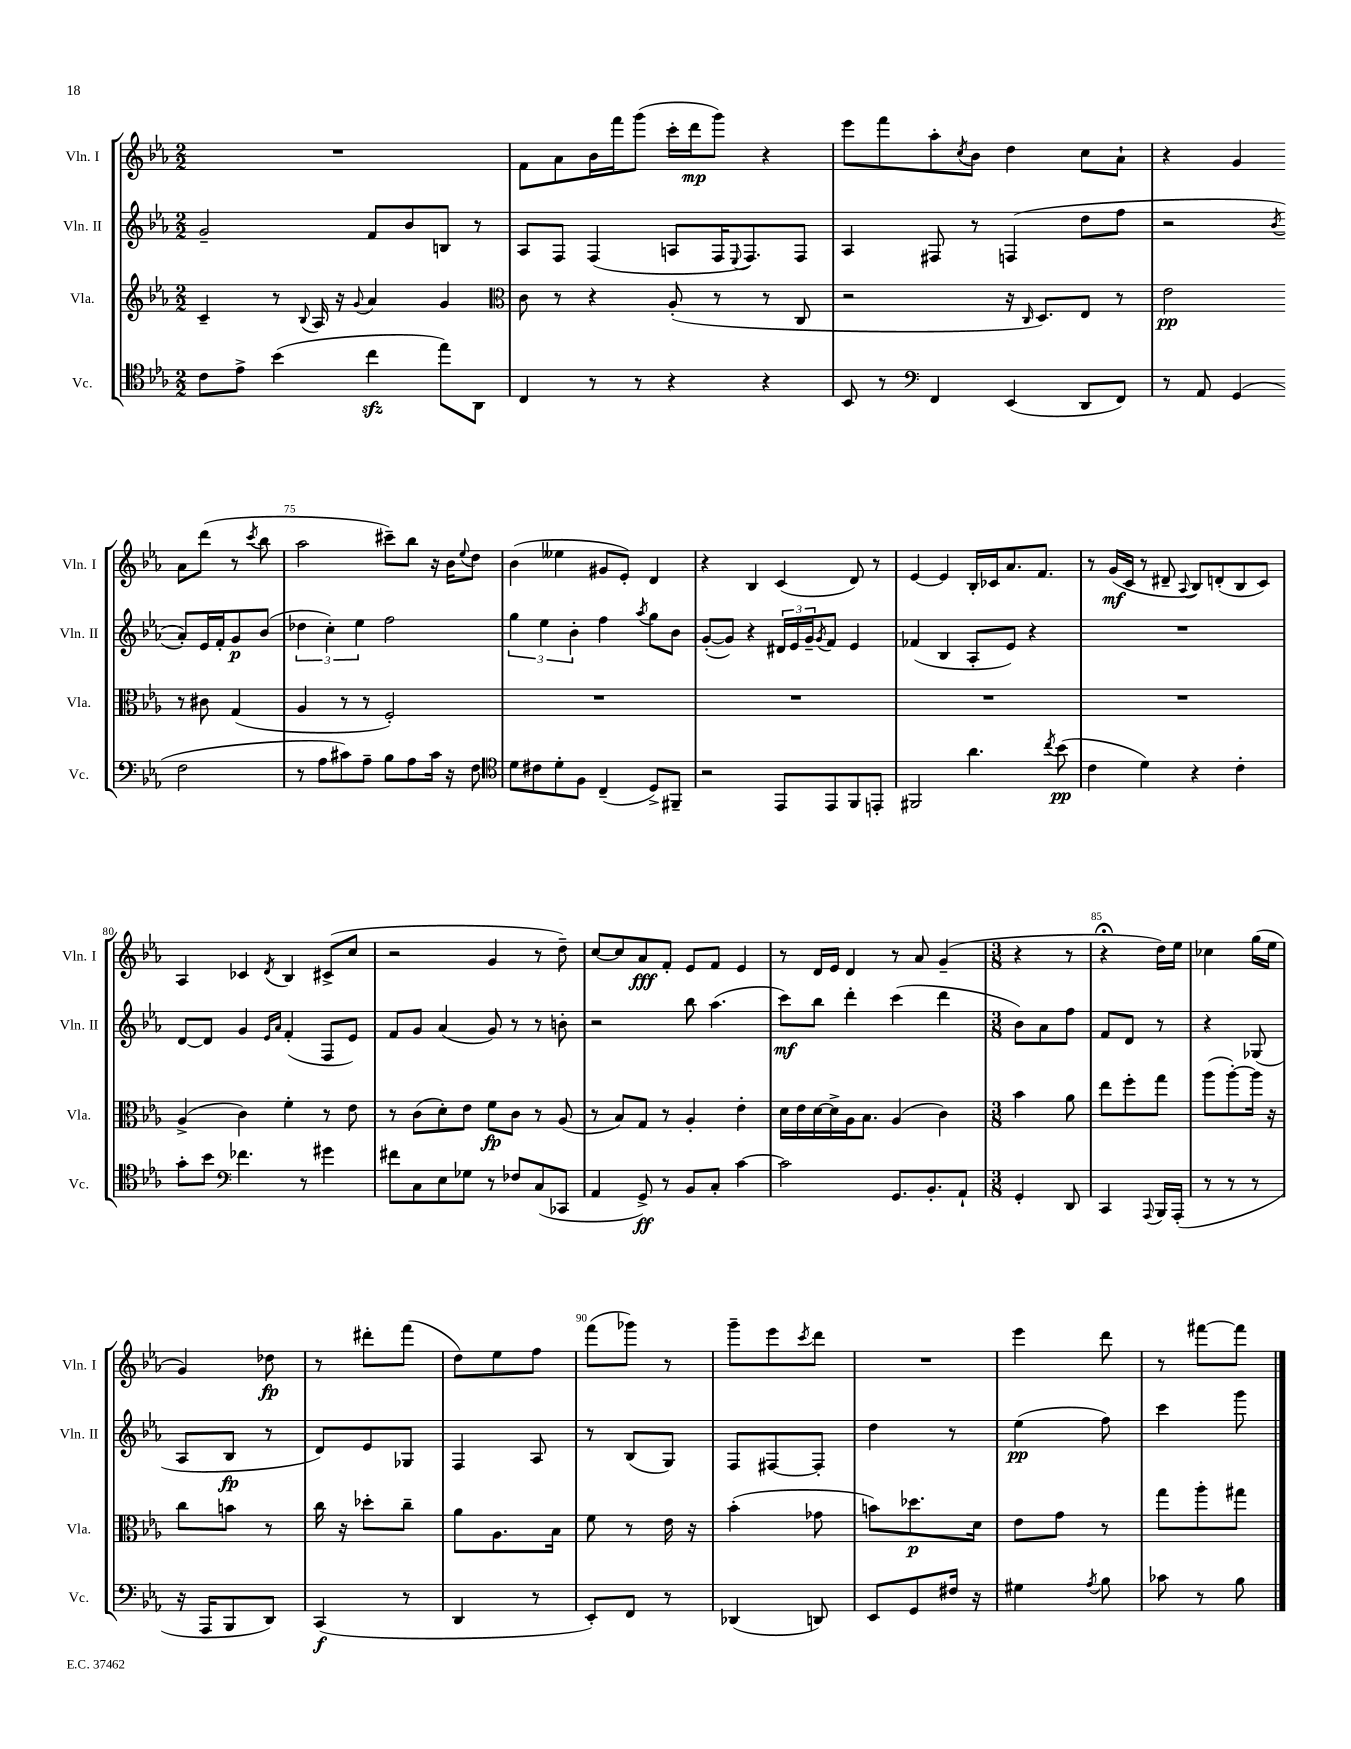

**kern	**dynam	**kern	**dynam	**kern	**dynam	**kern	**dynam
*part4	*part4	*part3	*part3	*part2	*part2	*part1	*part1
*staff4	*staff4	*staff3	*staff3	*staff2	*staff2	*staff1	*staff1
*I"Vc.	*	*I"Vla.	*	*I"Vln. II	*	*I"Vln. I	*
*I'Vc.	*	*I'Vla.	*	*I'Vln. II	*	*I'Vln. I	*
*clefC4	*	*clefG2	*	*clefG2	*	*clefG2	*
*k[b-e-a-]	*	*k[b-e-a-]	*	*k[b-e-a-]	*	*k[b-e-a-]	*
*M2/2	*	*M2/2	*	*M2/2	*	*M2/2	*
=71	=71	=71	=71	=71	=71	=71	=71
8c\L	.	4c~/	.	2g~/	.	1r	.
8e-^\J	.	.	.	.	.	.	.
(4b-\	.	8r	.	.	.	.	.
.	.	8qqB-/	.	.	.	.	.
.	.	16A-/	.	.	.	.	.
.	.	16r	.	.	.	.	.
.	.	8qqg/	.	.	.	.	.
4cczz\	.	4a-/	.	8f/L	.	.	.
.	.	.	.	8b-/	.	.	.
8ee-\L)	.	4g/	.	8Bn/J	.	.	.
8AA-\J	.	.	.	8r	.	.	.
=72	=72	=72	=72	=72	=72	=72	=72
*	*	*clefC3	*	*	*	*	*
4C/	.	8c\	.	8A-/L	.	8f\L	.
.	.	8r	.	8F/J	.	8a-\	.
8r	.	4r	.	(4F/	.	16b-\L	.
.	.	.	.	.	.	16fff\J	.
8r	.	.	.	.	.	(8ggg\J	.
4r	.	(8A-'/	.	8An/L	.	16ccc'\LL	.
.	.	.	.	.	.	16ddd\J	mp
.	.	8r	.	16F/K	.	8ggg\J)	.
.	.	.	.	8qqE-/	.	.	.
.	.	.	.	8.F/)	.	.	.
4r	.	8r	.	.	.	4r	.
.	.	8C/	.	8F/J	.	.	.
=73	=73	=73	=73	=73	=73	=73	=73
8BB-/	.	2r	.	4A-/	.	8eee-\L	.
8r	.	.	.	.	.	8fff\	.
*clefF4	*	*	*	*	*	*	*
4FF/	.	.	.	8F#X/	.	8aa-'\	.
.	.	.	.	.	.	8qcc/	.
.	.	.	.	8r	.	8b-\J	.
(4EE-/	.	16r	.	(4Fn/	.	4dd\	.
.	.	16qqC/	.	.	.	.	.
.	.	8.D/L)	.	.	.	.	.
8DD/L	.	8E-/J	.	8dd\L	.	8cc\L	.
8FF/J)	.	8r	.	8ff\J	.	8a-`\J	.
=74	=74	=74	=74	=74	=74	=74	=74
8r	.	2e-\	pp	2r	.	4r	.
8AA-/	.	.	.	.	.	.	.
(4GG/	.	.	.	.	.	4g/	.
.	.	.	.	8qb-/	.	.	.
2F\	.	8r	.	8a-'/L)	.	8a-\L	.
.	.	8c#X\	.	16e-/L	.	(8ddd\J	.
.	.	.	.	16f'/J	.	.	.
.	.	(4G/	.	8g/	p	8r	.
.	.	.	.	.	.	8qccc/	.
.	.	.	.	(8b-/J	.	8bb-\	.
!!LO:LB:g=z
=75	=75	=75	=75	=75	=75	=75	=75
8r	.	4A-/	.	6dd-X\	.	2aa-\	.
8A-\L	.	.	.	.	.	.	.
.	.	.	.	6cc'\)	.	.	.
8c#X\)	.	8r	.	.	.	.	.
.	.	.	.	6ee-\	.	.	.
8A-~\J	.	8r	.	.	.	.	.
8B-\L	.	2F'/)	.	2ff\	.	8ccc#X~\L)	.
8A-\	.	.	.	.	.	8bb-\J	.
16c#\Jk	.	.	.	.	.	16r	.
16r	.	.	.	.	.	16b-\KL	.
.	.	.	.	.	.	8qqee-/	.
8F\	.	.	.	.	.	8dd\J	.
=76	=76	=76	=76	=76	=76	=76	=76
*clefC4	*	*	*	*	*	*	*
8d\L	.	1r	.	6gg\	.	(4b-\	.
8c#X\	.	.	.	.	.	.	.
.	.	.	.	6ee-\	.	.	.
8d'\	.	.	.	.	.	4ee--X\	.
.	.	.	.	6b-'\	.	.	.
8F\J	.	.	.	.	.	.	.
(4C~/	.	.	.	4ff\	.	8g#X/L	.
.	.	.	.	.	.	8e-'/J)	.
.	.	.	.	8qaa-/	.	.	.
8D^/L)	.	.	.	8gg\L	.	4d/	.
8FF#X~/J	.	.	.	8b-\J	.	.	.
=77	=77	=77	=77	=77	=77	=77	=77
2r	.	1r	.	([8g'/L	.	4r	.
.	.	.	.	8g/J])	.	.	.
.	.	.	.	4r	.	4B-/	.
8EE-/L	.	.	.	24d#X/LL	.	(4c/	.
.	.	.	.	24e-/	.	.	.
.	.	.	.	24g~/J	.	.	.
.	.	.	.	8qg/	.	.	.
8EE-/	.	.	.	8f/J	.	.	.
8FF/	.	.	.	4e-/	.	8d/)	.
8EEn'/J	.	.	.	.	.	8r	.
=78	=78	=78	=78	=78	=78	=78	=78
2FF#X/	.	1r	.	(4f-X/	.	[4e-/	.
.	.	.	.	4B-/	.	4e-/]	.
4.a-\	.	.	.	8A-'/L	.	16B-'/LL	.
.	.	.	.	.	.	16c-X/J	.
.	.	.	.	8e-/J)	.	8.a-/	.
.	.	.	.	4r	.	.	.
.	.	.	.	.	.	8.f/J	.
8qcc/	.	.	.	.	.	.	.
(8b-\	pp	.	.	.	.	.	.
=79	=79	=79	=79	=79	=79	=79	=79
4c\	.	1r	.	1r	.	8r	.
.	.	.	.	.	.	(16g/LL	mf
.	.	.	.	.	.	16c/JJ	.
4d\)	.	.	.	.	.	8r	.
.	.	.	.	.	.	8d#X~/	.
.	.	.	.	.	.	8qqA-/	.
4r	.	.	.	.	.	8B-/L)	.
.	.	.	.	.	.	(8dn'/	.
4c'\	.	.	.	.	.	8B-/	.
.	.	.	.	.	.	8c/J)	.
!!LO:LB:g=z
=80	=80	=80	=80	=80	=80	=80	=80
8g'\L	.	(4A-^/	.	[8d/L	.	4A-/	.
8b-\J	.	.	.	8d/J]	.	.	.
*clefF4	*	*	*	*	*	*	*
4.f-X\	.	4c\)	.	4g/	.	4c-X/	.
.	.	.	.	16qqe-/LL	.	.	.
.	.	.	.	16qqa-/JJ	.	8qd/	.
.	.	4f'\	.	(4f'/	.	4B-/	.
8r	.	.	.	.	.	.	.
4g#X\	.	8r	.	8F/L	.	(8c#X^/L	.
.	.	8e-\	.	8e-/J)	.	8cc/J	.
=81	=81	=81	=81	=81	=81	=81	=81
8f#X\L	.	8r	.	8f/L	.	2r	.
8C\	.	(8c\L	.	8g/J	.	.	.
8E-\	.	8d'\)	.	(4a-/	.	.	.
8G-X\J	.	8e-\J	.	.	.	.	.
8r	.	8f\L	fp	8g/)	.	4g/	.
8F-X/L	.	8c\J	.	8r	.	.	.
(8C/	.	8r	.	8r	.	8r	.
8CC-X/J	.	(8A-/	.	8bn'\	.	8dd~\)	.
=82	=82	=82	=82	=82	=82	=82	=82
4AA-/	.	8r	.	2r	.	[8cc/L	.
.	.	8B-/L)	.	.	.	8cc/]	.
8GG^/)	ff	8G/J	.	.	.	8a-/	fff
8r	.	8r	.	.	.	8f'/J	.
8BB-/L	.	4A-'/	.	8bb-\	.	8e-/L	.
8C'/J	.	.	.	(4.aa-\	.	8f/J	.
[4c\	.	4e-'\	.	.	.	4e-/	.
=83	=83	=83	=83	=83	=83	=83	=83
2c\]	.	16d\LL	.	8ccc\L)	mf	8r	.
.	.	16e-\	.	.	.	.	.
.	.	[16d\	.	8bb-\J	.	16d/LL	.
.	.	16d^\]	.	.	.	16e-/JJ	.
.	.	16A-\J	.	4ddd'\	.	4d/	.
.	.	8.B-\J	.	.	.	.	.
8.GG/L	.	(4A-/	.	(4ccc\	.	8r	.
.	.	.	.	.	.	8a-/	.
8.BB-'/	.	.	.	.	.	.	.
.	.	4c\)	.	4ddd\	.	(4g~/	.
8AA-`/J	.	.	.	.	.	.	.
=84	=84	=84	=84	=84	=84	=84	=84
*M3/8	*	*M3/8	*	*M3/8	*	*M3/8	*
4GG'/	.	4b-\	.	8b-\L)	.	4r	.
.	.	.	.	8a-\	.	.	.
8DD/	.	8a-\	.	8ff\J	.	8r	.
=85	=85	=85	=85	=85	=85	=85	=85
4CC/	.	8ee-\L	.	8f/L	.	4r;<	.
.	.	8ff'\	.	8d/J	.	.	.
8qqAAA-/	.	.	.	.	.	.	.
16BBB-/LL	.	8gg\J	.	8r	.	16dd\LL)	.
(16AAA-'/JJ	.	.	.	.	.	16ee-\JJ	.
=86	=86	=86	=86	=86	=86	=86	=86
8r	.	(8aa-\L	.	4r	.	4cc-X\	.
8r	.	[8aa-'\)	.	.	.	.	.
8r	.	16aa-\Jk]	.	(8G-X/	.	(16gg\LL	.
.	.	16r	.	.	.	16ee-\JJ	.
!!LO:LB:g=z
=87	=87	=87	=87	=87	=87	=87	=87
16r	.	8cc\L	.	8A-/L	.	4g/)	.
16AAA-/KL	.	.	.	.	.	.	.
8BBB-/	.	8bn\J	.	8B-/J	fp	.	.
8DD/J)	.	8r	.	8r	.	8dd-X\	fp
=88	=88	=88	=88	=88	=88	=88	=88
(4CC/	f	16cc\	.	8d/L)	.	8r	.
.	.	16r	.	.	.	.	.
.	.	8dd-X'\L	.	8e-/	.	8ddd#X'\L	.
8r	.	8cc~\J	.	8G-X/J	.	(8fff\J	.
=89	=89	=89	=89	=89	=89	=89	=89
4DD/	.	8a-\L	.	4F/	.	8dd\L)	.
.	.	8.A-\	.	.	.	8ee-\	.
8r	.	.	.	8A-/	.	8ff\J	.
.	.	16B-\Jk	.	.	.	.	.
=90	=90	=90	=90	=90	=90	=90	=90
8EE-'/L)	.	8f\	.	8r	.	(8fff\L	.
8FF/J	.	8r	.	(8B-/L	.	8ggg-X\J)	.
8r	.	16e-\	.	8G/J)	.	8r	.
.	.	16r	.	.	.	.	.
=91	=91	=91	=91	=91	=91	=91	=91
(4DD-X/	.	(4b-'\	.	8F/L	.	8ggg~\L	.
.	.	.	.	[8F#X/	.	8eee-\	.
.	.	.	.	.	.	8qccc/	.
8DDn/)	.	8g-X\	.	8F#'/J]	.	8ddd\J	.
=92	=92	=92	=92	=92	=92	=92	=92
8EE-/L	.	8bn\L)	.	4dd\	.	4.r	.
8GG/	.	8.dd-X\	p	.	.	.	.
16F#X/Jk	.	.	.	8r	.	.	.
16r	.	16d\Jk	.	.	.	.	.
=93	=93	=93	=93	=93	=93	=93	=93
4G#X\	.	8e-\L	.	(4ee-\	pp	4eee-\	.
.	.	8g\J	.	.	.	.	.
8qA-/	.	.	.	.	.	.	.
8B-\	.	8r	.	8ff\)	.	8ddd\	.
=94	=94	=94	=94	=94	=94	=94	=94
8c-X\	.	8gg\L	.	4ccc\	.	8r	.
8r	.	8aa-'\	.	.	.	[8fff#X\L	.
8B-\	.	8gg#X\J	.	8ggg\	.	8fff#\J]	.
==	==	==	==	==	==	==	==
*-	*-	*-	*-	*-	*-	*-	*-
